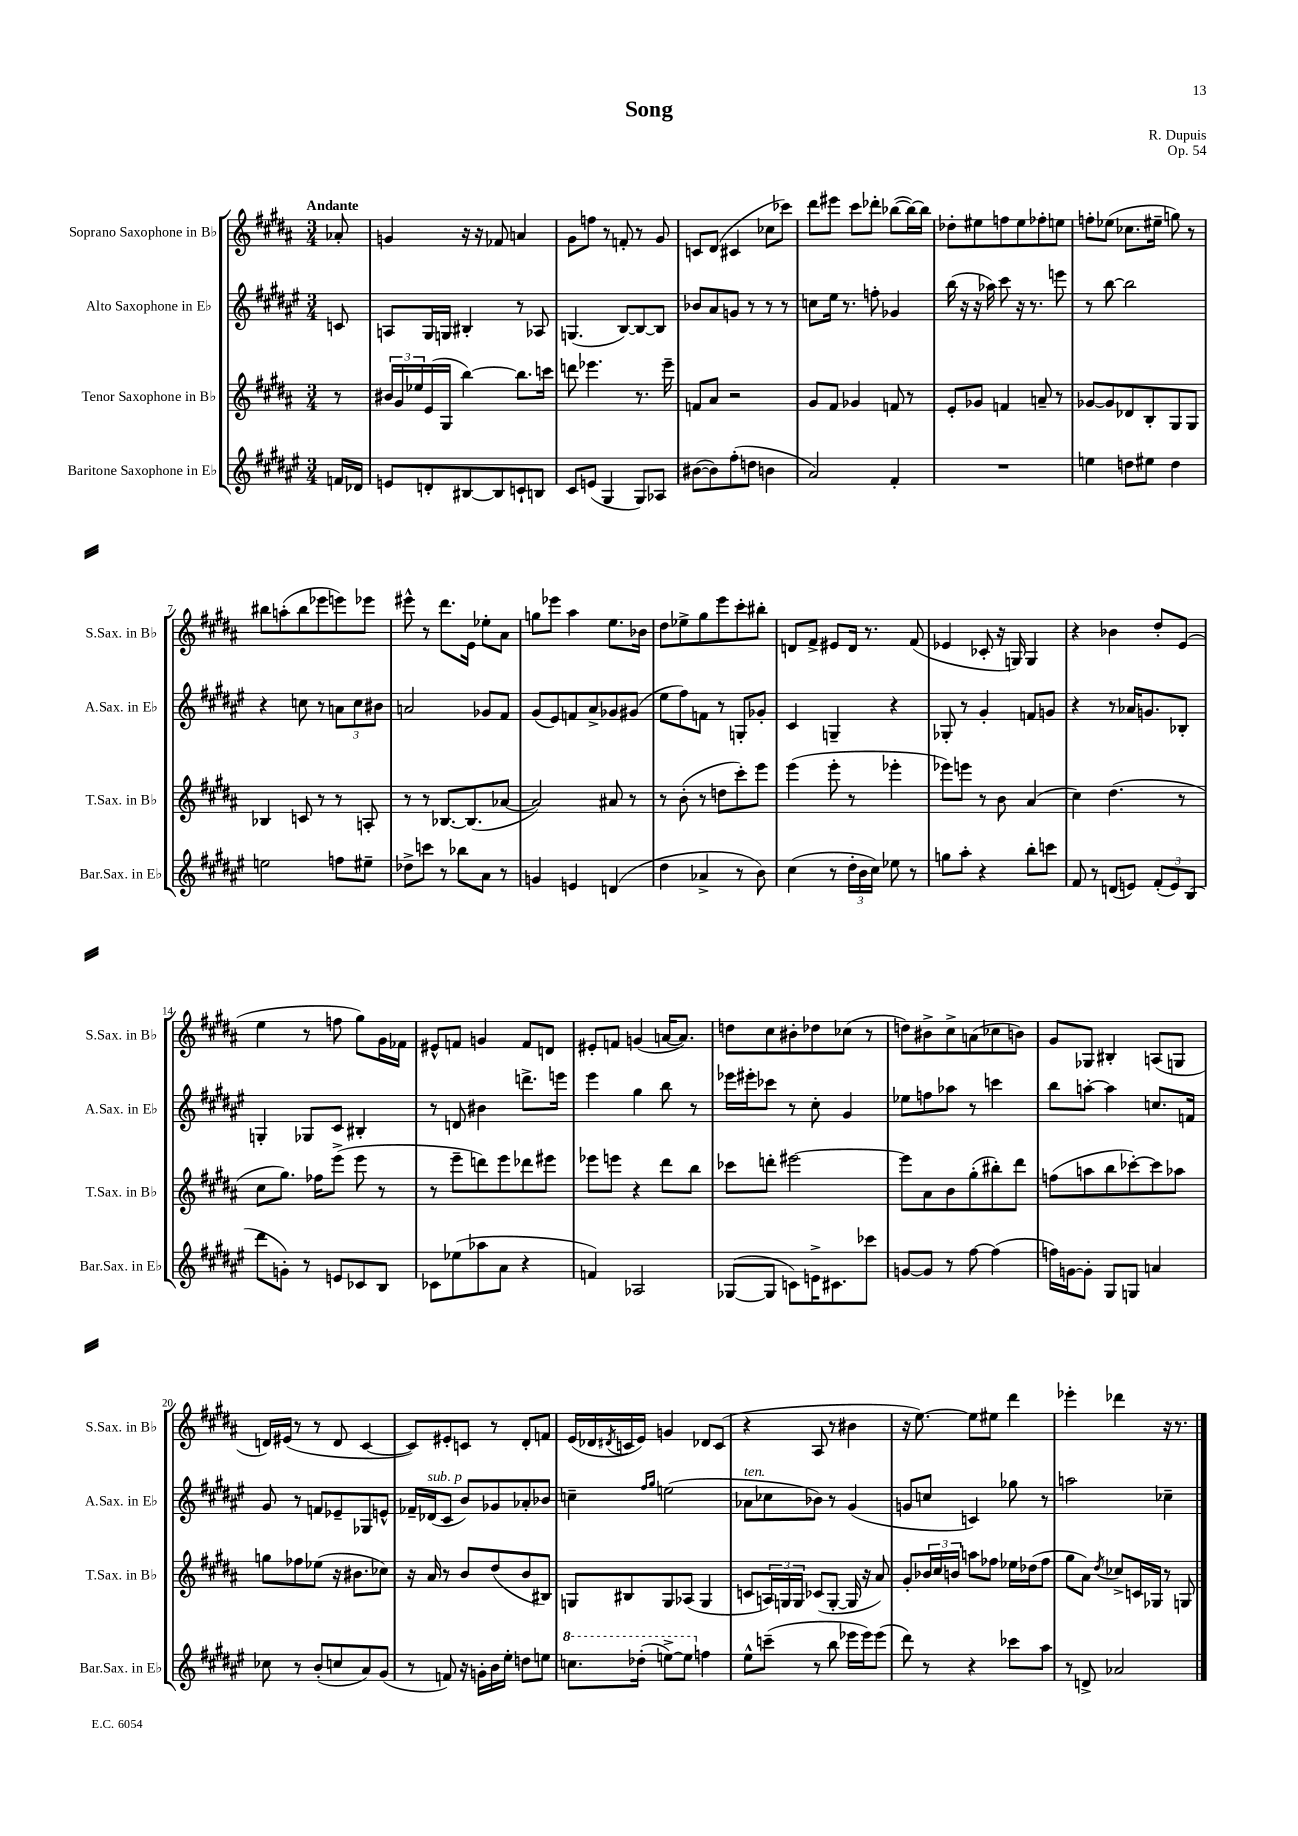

**kern	**kern	**kern	**kern
*staff4	*staff3	*staff2	*staff1
*clefG2	*clefG2	*clefG2	*clefG2
*k[f#c#g#d#a#e#]	*k[f#c#g#d#a#]	*k[f#c#g#d#a#e#]	*k[f#c#g#d#a#]
*M3/4	*M3/4	*M3/4	*M3/4
16f/LL	8r	8c/	8a-'/
16d-/JJ	.	.	.
=	=	=	=
8e/L	24b#/LL	8A/L	4g/
.	24g#/	.	.
.	24ee-/	.	.
8d'/	(16e/	16G#/L	.
.	16G#/JJ	16G/JJ	.
[8B#/	[4bb\)	4B#'/	16r
.	.	.	16r
8B#/]	.	.	8f-/
8c`/	8.bb\]L	8r	4a/
8B/J	.	8A-/	.
.	16ccc\Jk	.	.
=	=	=	=
8c#/L	8ddd\	(4.G/	8g#\L
(8e/J	4.eee-\	.	8ff\J
4G#/	.	.	8r
.	.	[8B/L)	8f'/
8G#/L)	8.r	8B/_	8r
8A-/J	.	8B/]J	8g#/
.	16eee-~\	.	.
=	=	=	=
([8b#\L	8f/L	8b-/L	8c/L
8b#\])	8a#/J	8a#/	(8d#/J
(8ff#'\	2r	8g/J	4c#/
8dd\J	.	8r	.
4b\	.	8r	8cc-\L
.	.	8r	8ccc-\J)
=	=	=	=
2a#/)	8g#/L	8cc\L	8ddd#\L
.	8f#/J	16ee#\Jk	8eee#\J
.	.	8.r	.
.	4g-/	.	8ccc#\L
.	.	8ff'\	8ddd-'\J
4f#'/	8f/	4g-/	([8bb-\L
.	8r	.	16bb-\_L)
.	.	.	16bb-\]JJ
=	=	=	=
2.r	8e'/L	(16bb\	8dd-'\L
.	.	16r	.
.	8g-/J	16r	8ee#\
.	.	16aa-\)	.
.	4f/	8ccc#\	8ff\
.	.	16r	8ee#\
.	.	8.r	.
.	8a~/	.	8ff-'\
.	8r	8eee\	8ee\J
=	=	=	=
4ee\	[8g-/L	8r	8ff'\L
.	8g-/]	[8bb\	(8ee-\J
8dd\L	8d-/	2bb\]	8.cc-\L
8ee#\J	8B'/	.	.
.	.	.	16ee#~\Jk
4dd\	8G#/	.	8gg\)
.	8G#/J	.	8r
=	=	=	=
2ee\	4B-/	4r	8bb#\L
.	.	.	(8aa'\
.	8c/	8cc\	8bb#\
.	8r	8r	8eee-\
8ff\L	8r	12a\L	8eee\)
.	.	12cc\	.
8ee#~\J	8A'/	.	8eee-\J
.	.	12b#\J	.
=	=	=	=
8dd-^\L	8r	2a/	8eee#^^\
8ccc\J	8r	.	8r
8r	[8.B-/L	.	8.ddd#\L
8bb-\L	.	.	.
.	(8.B-/]	.	16e\Jk
8a#\J	.	8g-/L	8ee-'\L
8r	[8a-/J	8f#/J	8a#\J
=	=	=	=
4g/	2a-/])	(8g#/L	8gg\L
.	.	8e#/)	8eee-\J
4e/	.	8f/	4aa#\
.	.	8a#^/	.
(4d/	8a#/	8g-/	8.ee\L
.	8r	(8g#/J	.
.	.	.	16b-\Jk
=	=	=	=
4dd#\	8r	8ee#\L	8dd#\L
.	(8b'\	8ff#\)	8ee-^\
4a-^/	8r	8f\J	8gg#\
.	8dd\L	8r	8eee\
8r	8ccc#'\)	8G'/L	8ccc#'\
8b\)	8eee\J	8g-'/J	8bb#'\J
=	=	=	=
(4cc#\	(4eee\	4c#/	8d/L
.	.	.	8f#^/J
8r	8eee'\	4G~/	8e#/L
24dd#'\LL	8r	.	16d/Jk
24b\	.	.	.
.	.	.	8.r
24cc#\JJ)	.	.	.
8ee-\	4eee-'\	4r	.
8r	.	.	(8f#/
=	=	=	=
8gg\L	8eee-\L)	8G-'/	4e-/
8aa#'\J	8eee\J	8r	.
4r	8r	4g#'/	8c-'/
.	8b\	.	16r
.	.	.	16G/)
8bb'\L	(4a#/	8f/L	4G/
8ccc\J	.	8g/J	.
=	=	=	=
8f#/	4cc#\)	4r	4r
8r	.	.	.
(8d/L	(4.dd#\	8r	4b-\
8e/J)	.	16a-/LK	.
.	.	8.g/	.
(12f#'/L	.	.	8dd#'/L
12e/)	.	.	.
.	8r	8B-'/J	(8e/J
(12B/J	.	.	.
=	=	=	=
8ddd#\L	8cc#\L	4G'/	4ee\
8g'\J)	8.gg#\J)	.	.
8r	.	8G-/L	8r
.	16ff-\LK	.	.
8e/L	(8eee^\J	8c#/J	8ff\
8c-/	8eee\	4B#'/	8gg#\L)
8B/J	8r	.	16g#\L
.	.	.	16f-\JJ
=	=	=	=
8c-\L	8r	8r	8e#^^/L
(8ee-\	8eee~\L	8d/	8f/J
8aa-\	8ddd\)	4b#\	4g/
8a#\J	8eee\	.	.
4r	8ddd-\	8.ddd^\L	8f/L
.	8eee#\J	.	8d/J
.	.	16eee\Jk	.
=	=	=	=
4f/)	8eee-\L	4eee#\	8e#'/L
.	8eee\J	.	8f/J
2A-/	4r	4gg#\	(4g/
.	8ddd#\L	8bb\	[16a/LK
.	.	.	8.a/]J)
.	8bb\J	8r	.
=	=	=	=
([8G-/L	8ccc-\L	16eee-\LL	8dd\L
.	.	16eee#'\J	.
8G-/]J	8ddd'\J	8ccc-\J	8cc#\
8c\L)	[2eee#\	8r	8b#'\
16e^\K	.	8cc#'\	8dd-\
8.c#\	.	.	.
.	.	4g#/	(8cc-\J
8ccc-\J	.	.	8r
=	=	=	=
[8g/L	8eee#\]L	8ee-\L	8dd\L)
8g/]J	8a#\	8ff\	8b#^\
8r	8b\	8aa-\J	8cc#^\
[8ff#\	(8gg#'\	8r	(8a\
(4ff#\]	8bb#'\)	4ccc\	8cc-\
.	8ddd#\J	.	8b\J)
=	=	=	=
16ff\LL)	(8ff\L	8bb\L	8g#/L
[16g\J	.	.	.
8g'\]J	8aa\	[8aa'\J	8G-/J
8G#/L	8bb\	4aa\]	4B#'/
8G/J	[8ccc-'\)	.	.
4a/	8ccc-\]	8.cc/L	(8A/L
.	8aa-\J	.	8G/J
.	.	16f/Jk	.
=	=	=	=
8cc-\	8gg\L	8g#/	16d/LL)
.	.	.	(16e#/JJ
8r	8ff-\	8r	8r
(8b'/L	(8ee-\J	8f/L	8r
8cc/	16r	8e-~/	8d/
.	8.b#\L	.	.
8a#/)	.	8G-/	[4c#/
(8g#/J	8cc-\J)	8e^^/J	.
=	=	=	=
8r	16r	16f-~/LL	8c#/]L)
.	16a#/	(16d-/J	.
8f/)	8r	8c#/J	8e#'/
16r	8b/L	8b/L)	8c/J
16g'\LL	.	.	.
16b\	(8dd#/	8g-/	8r
16ee#'\JJ	.	.	.
8dd\L	8b/	8a-'/	8d#'/L
8ee\J	8B#/J)	8b-/J	8f/J
=	=	=	=
8.ccc\L	8G/L	4cc~\	(16e/LL
.	.	.	16d-/
.	.	.	8qd#/
.	8B#/	.	16c/
(16ddd-'\Jk	.	.	16e/JJ)
.	.	16qqff#/LL	.
.	.	16qqgg#/JJ	.
[8eee^\L)	8G/	(2ee\	4g/
8eee\]J	(8A-/J	.	.
4ff\	4G/	.	8d-/L
.	.	.	(8c/J
=	=	=	=
8ee#^^\L	8c/L	8a-\L	4r
(8ccc~\J	24A/L)	8cc-\	.
.	24G/	.	.
.	24G/JJ	.	.
8r	(8c-/L	8b-\J)	8A#/
8bb\	[8G'/J	8r	8r
16eee-\LL	16G/]	(4g#/	4b#\
16eee-\J)	16r	.	.
(8eee-\J	8a#/)	.	.
=	=	=	=
8ddd#\)	8g#'/L	8g/L	16r
.	.	.	[8.ee\)
8r	24b-/L	8cc/J	.
.	24cc#/	.	.
.	24b/JJ	.	.
4r	8aa\L	4c/)	8ee\]L
.	8ff-\J	.	8ee#\J
8ccc-\L	16ee-\LL	8gg-\	4ddd#\
.	(16dd-\J	.	.
8aa#\J	8ff-\J	8r	.
=	=	=	=
8r	8gg#\L	2aa\	4eee-'\
8d^/	8a#\J)	.	.
.	8qdd#/	.	.
2a-/	8cc-^/L	.	4ddd-\
.	16c/L	.	.
.	16G-/JJ	.	.
.	8r	4cc-~\	16r
.	.	.	8.r
.	8G/	.	.
==	==	==	==
*-	*-	*-	*-
